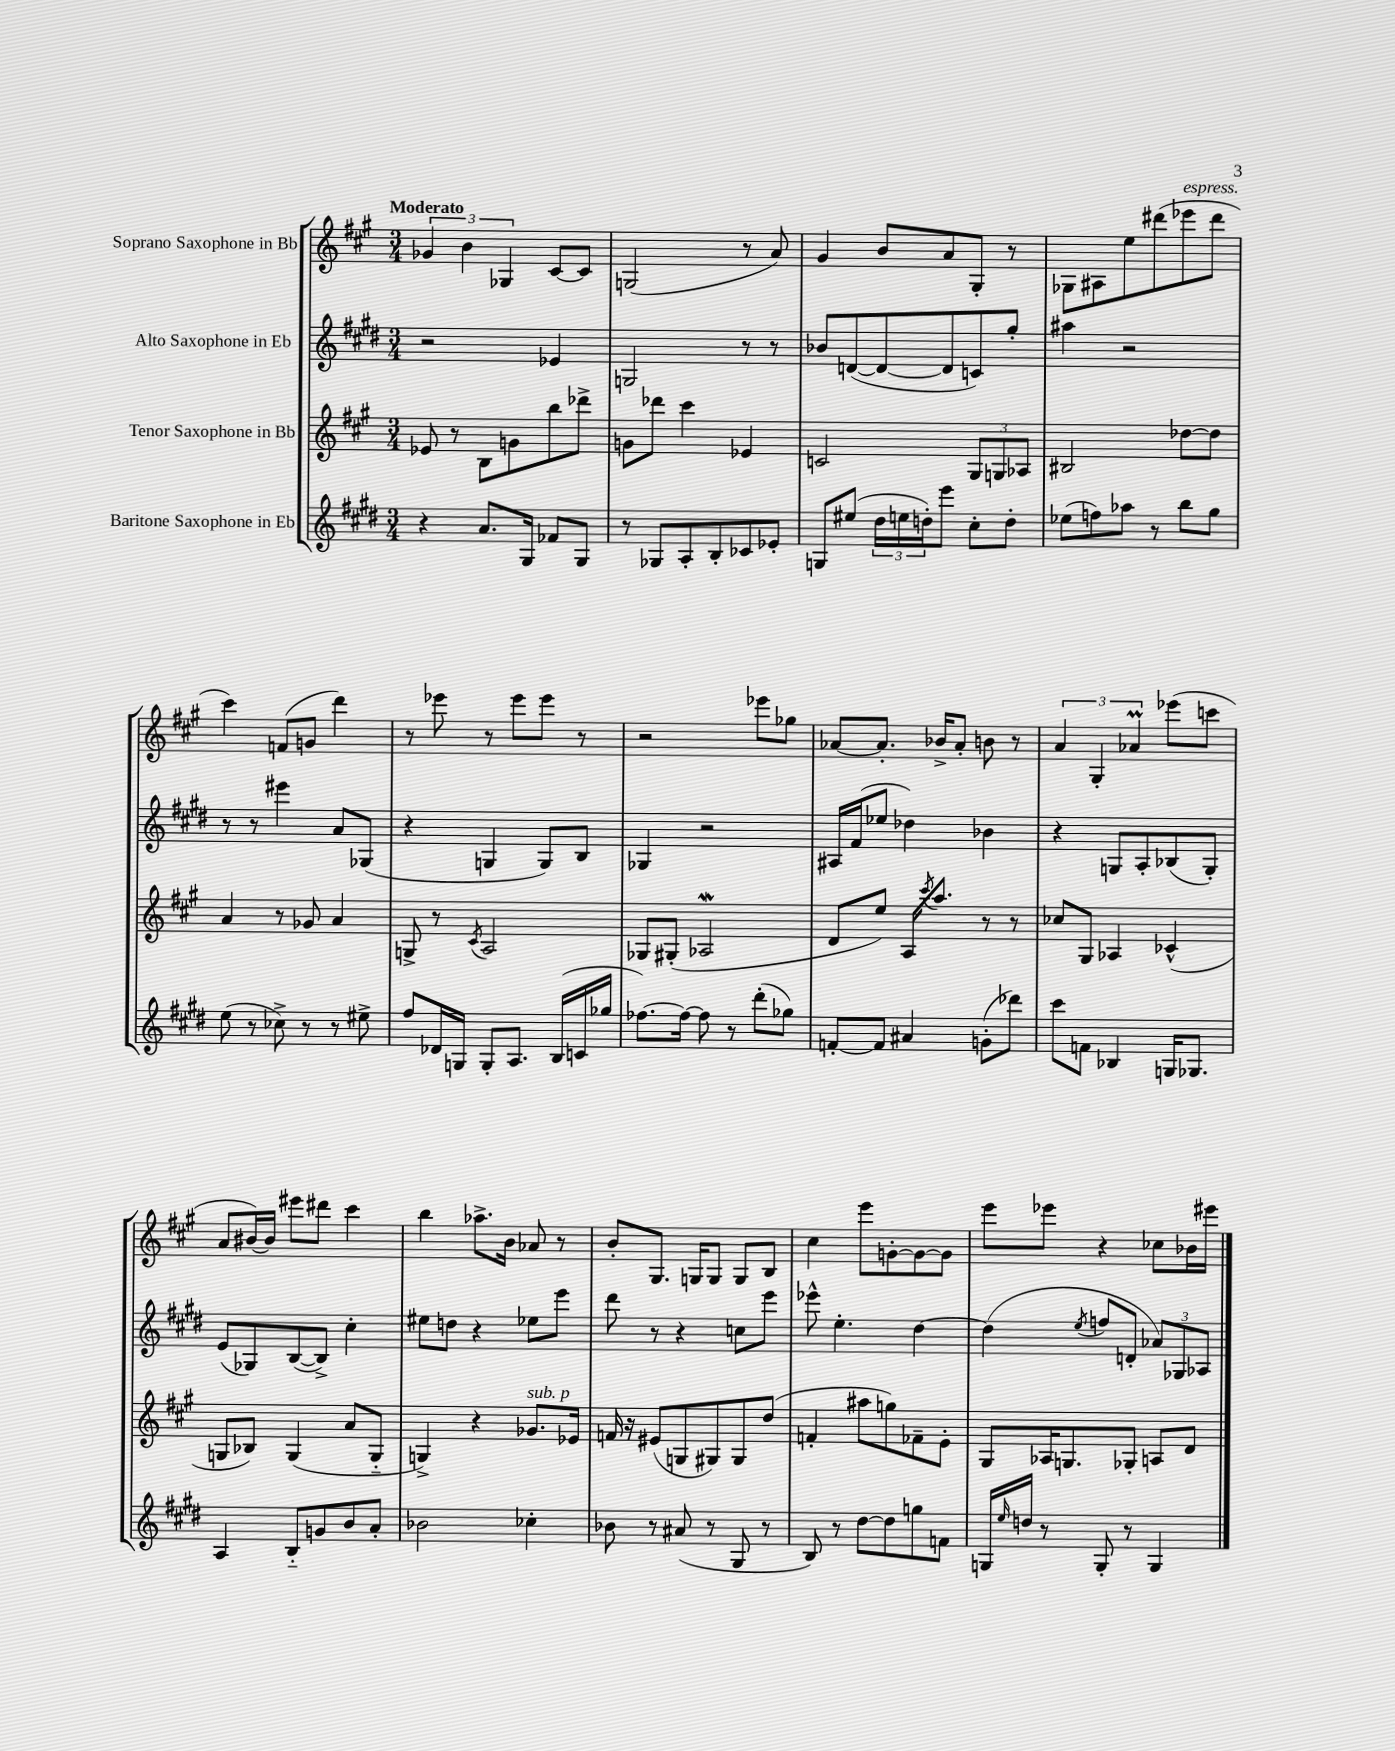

**kern	**kern	**kern	**kern
*staff4	*staff3	*staff2	*staff1
*clefG2	*clefG2	*clefG2	*clefG2
*k[f#c#g#d#]	*k[f#c#g#]	*k[f#c#g#d#]	*k[f#c#g#]
*M3/4	*M3/4	*M3/4	*M3/4
4r	8e-/	2r	6g-/
.	8r	.	.
.	.	.	6b\
8.a/L	8B\L	.	.
.	.	.	6G-/
.	8g\	.	.
16G#/Jk	.	.	.
8f-/L	8bb\	4e-/	[8c#/L
8G#/J	8ddd-^\J	.	8c#/]J
=	=	=	=
8r	8g\L	2G/	(2G/
8G-/L	8ddd-\J	.	.
8A'/	4ccc#\	.	.
8B'/	.	.	.
8c-/	4e-/	8r	8r
8e-'/J	.	8r	8a/)
=	=	=	=
8G/L	2c/	8b-/L	4g#/
(8ee#/J	.	([8d/	.
24dd#\LL	.	8d/_	8b/L
24ee\	.	.	.
24dd'\J)	.	.	.
8eee\J	.	8d/]	8a/
8cc#'\L	12G#/L	8c/)	8G#'/J
.	12G/	.	.
8dd'\J	.	8gg#'/J	8r
.	12A-/J	.	.
=	=	=	=
(8ee-\L	2B#/	4aa#\	8G-\L
8ff\)	.	.	8A#\
8aa-\J	.	2r	8ee\
8r	.	.	(8ddd#\
8bb\L	[8dd-\L	.	8eee-\
8gg#\J	8dd-\]J	.	8ddd#\J
=	=	=	=
(8ee\	4a/	8r	4ccc#\)
8r	.	8r	.
8cc-^\)	8r	4eee#\	(8f/L
8r	8g-/	.	8g/J
8r	4a/	8a/L	4ddd\)
8ee#^\	.	(8G-/J	.
=	=	=	=
8ff#/L	8G^/	4r	8r
16d-/L	8r	.	8eee-\
16G/JJ	.	.	.
.	8qc#/	.	.
8G'/L	2A/	4G/	8r
8.A/J	.	.	8eee-\L
.	.	8G/L)	8eee-\J
(16B/LL	.	.	.
16c/	.	8B/J	8r
16gg-/JJ	.	.	.
=	=	=	=
[8.ff-\L)	8G-/L	4G-/	2r
.	(8G#'/J	.	.
16ff-\_Jk	.	.	.
8ff-\]	2A-/	2r	.
8r	.	.	.
(8ddd#'\L	.	.	8eee-\L
8gg-\J)	.	.	8gg-\J
=	=	=	=
[8f'/L	8d/L	16A#/LL	[8a-/L
.	.	(16f#/J	.
8f/]J	8ee/J)	8ee-/J	8.a-'/]J
4a#/	16A/LK	4dd-\)	.
.	8qccc#/	.	.
.	8.aa/J	.	16b-^/LK
.	.	.	8a-'/J
(8g'\L	8r	4b-\	8b\
8ddd-\J)	8r	.	8r
=	=	=	=
8ccc#\L	8cc-/L	4r	6a/
8f\J	8G#/J	.	.
.	.	.	6G#'/
4B-/	4A-/	8G/L	.
.	.	.	6a-/
.	.	8A'/	.
16G/LK	(4c-^^/	(8B-/	(8eee-\L
8.G-/J	.	.	.
.	.	8G'/J)	8ccc\J
=	=	=	=
4A/	8G/L	(8e/L	8a/L
.	8B-/J)	8G-/)	[16b#/L)
.	.	.	16b#/]JJ
8B'~/L	(4G/	([8B/	8eee#\L
8g/	.	8B^/]J)	8ddd#\J
8b/	8a/L	4cc#'\	4ccc#\
8a'/J	8G'~/J	.	.
=	=	=	=
2b-\	4G^/)	8ee#\L	4bb\
.	.	8dd\J	.
.	4r	4r	8.aa-^\L
.	.	.	16b\Jk
4cc-'\	8.g-/L	8ee-\L	8a-/
.	.	8eee\J	8r
.	16e-/Jk	.	.
=	=	=	=
8b-\	16f/	8ddd#\	8b'/L
.	16r	.	.
8r	(8e#/L	8r	8.G#/J
(8a#/	8G/	4r	.
.	.	.	16G/LK
8r	8G#/)	.	8G/J
8G#/	8G#/	8cc\L	8G/L
8r	(8dd/J	8eee\J	8B/J
=	=	=	=
8B/)	4f'/	8eee-^^\	4cc#\
8r	.	4.ee'\	.
[8dd#\L	8aa#\L	.	8eee\L
8dd#\]	8gg\)	.	[8g'\
8gg\	8f-~\	[4dd#\	8g\_
8f\J	8e'\J	.	8g\]J
=	=	=	=
16G/LL	8G#/L	(4dd#\]	8eee\L
16qqee/	.	.	.
16dd/JJ	.	.	.
8r	16A-/K	.	8eee-\J
.	8.G/	.	.
.	.	8qee/	.
8G'/	.	8ff/L	4r
8r	8G-'/J	8d'/J	.
4G/	8A/L	12a-/L)	8cc-\L
.	.	12G-/	.
.	8d/J	.	16b-\L
.	.	12A-/J	.
.	.	.	16eee#\JJ
==	==	==	==
*-	*-	*-	*-
